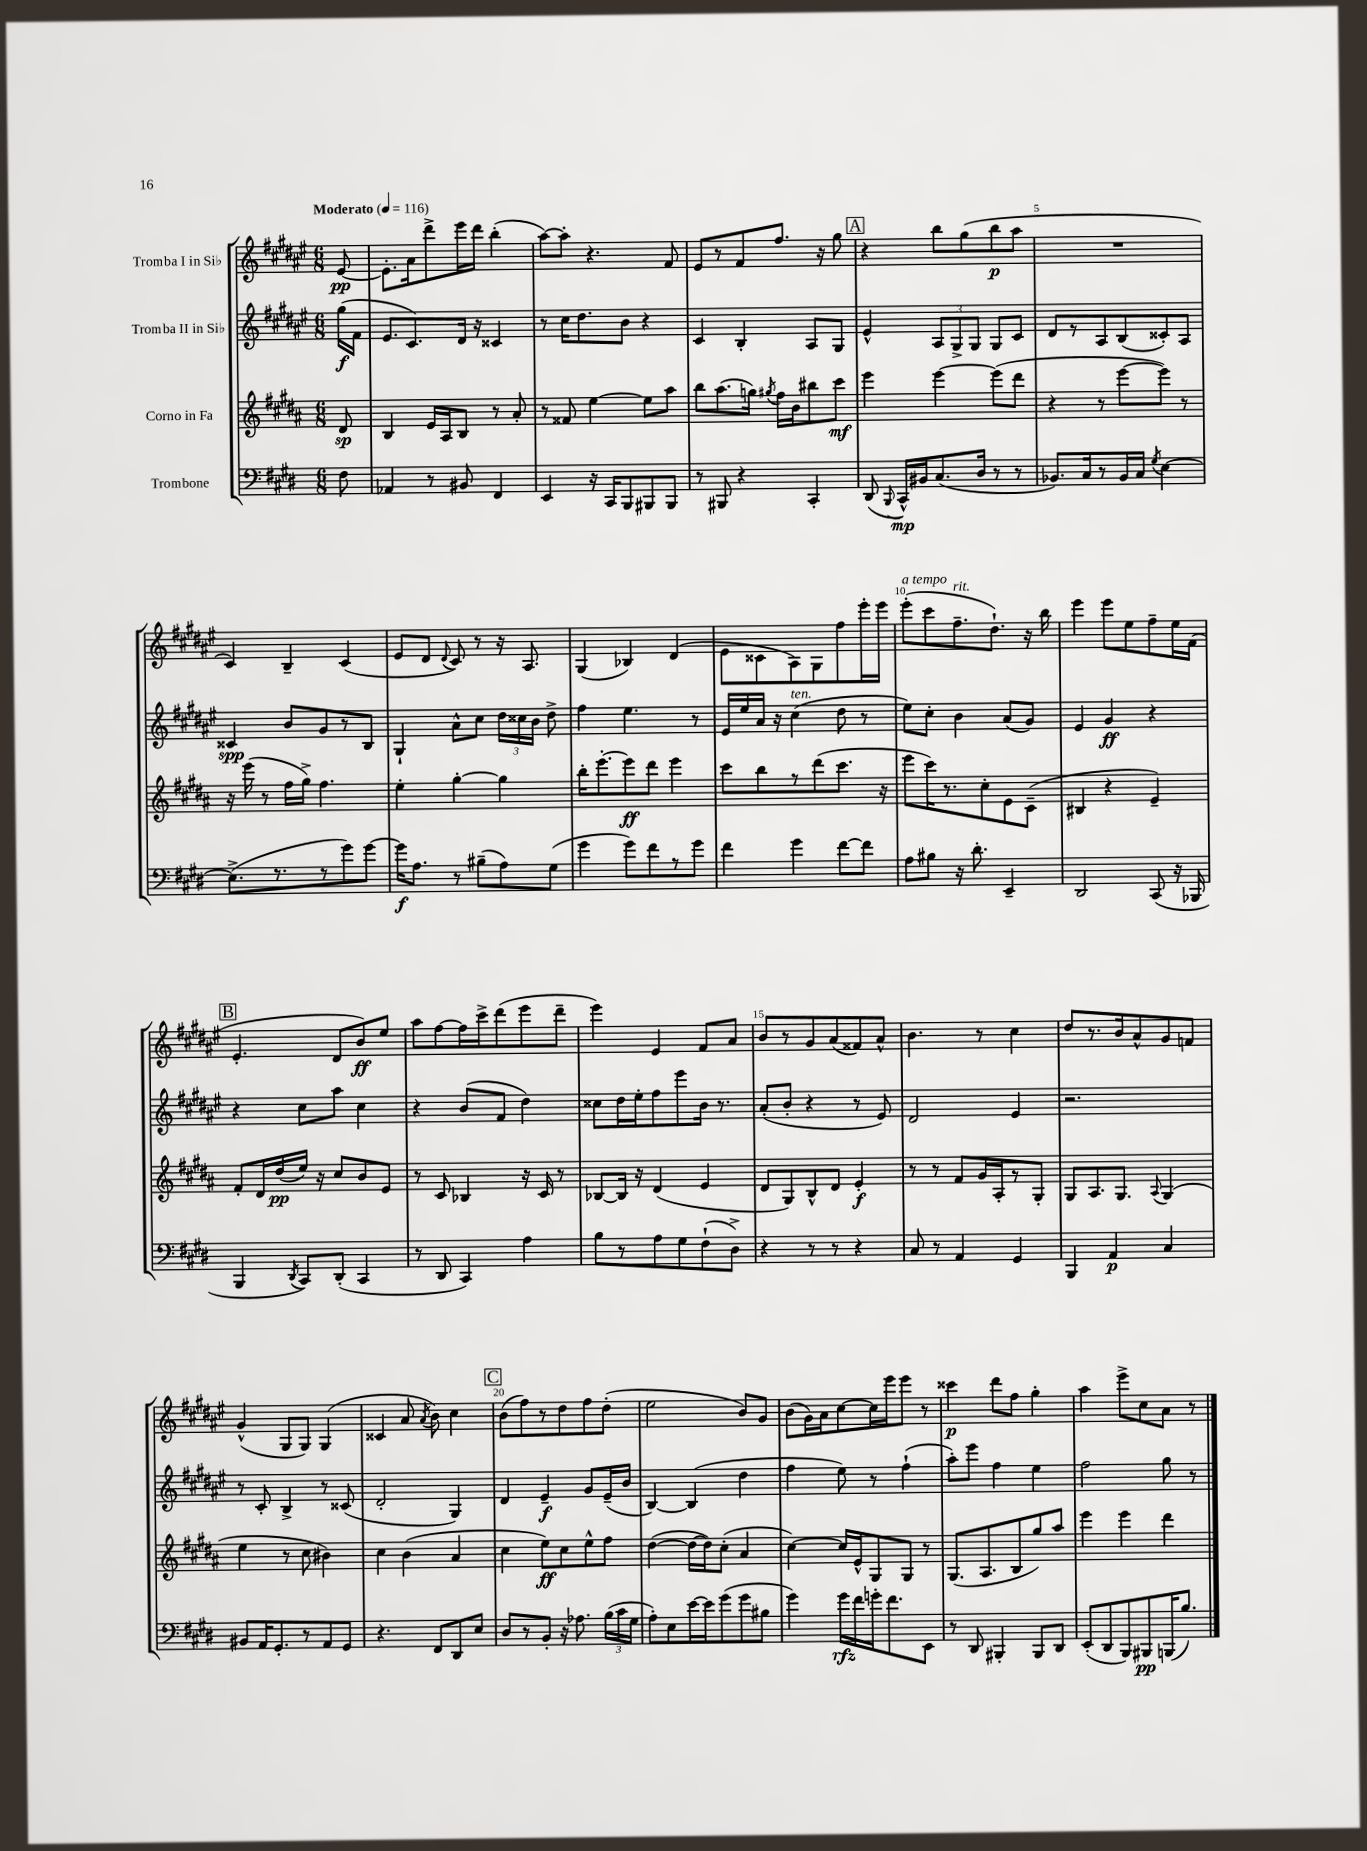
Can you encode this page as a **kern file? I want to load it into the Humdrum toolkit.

**kern	**kern	**kern	**kern
*staff4	*staff3	*staff2	*staff1
*clefF4	*clefG2	*clefG2	*clefG2
*k[f#c#g#d#]	*k[f#c#g#d#a#]	*k[f#c#g#d#a#e#]	*k[f#c#g#d#a#e#]
*M6/8	*M6/8	*M6/8	*M6/8
*MM116	*MM116	*MM116	*MM116
8F#	8d#	(16gg#	[8e#
.	.	16f#	.
=	=	=	=
4AA-	4B	8.e#	8.e#']
.	.	8.c#)	16a#
8r	16e	.	8ddd#^
.	16A#	.	.
8BB#	8B	16d#	16eee#
.	.	16r	16ddd#
4FF#	8r	4c##	(4bb'
.	8a#'	.	.
=	=	=	=
4EE	8r	8r	[8aa#)
.	8f##	16cc#	8aa#']
.	.	8.dd#	.
16r	[4ee	.	4.r
16CC#	.	.	.
8BBB	.	8b	.
8BBB#	8ee]	4r	.
8BBB#	8aa#	.	8f#
=	=	=	=
8r	8bb	4c#	8e#
8BBB#	(8.aa#	.	8r
4r	.	4B'	8f#
.	16gg)	.	.
.	8qgg#	.	.
.	16ff#	.	8.ff#
.	16b	.	.
4CC#'	8bb#	8A#	.
.	.	.	16r
.	8ccc#	8G#	8gg#
=	=	=	=
(8DD#	4eee	4e#^^	4r
8qqBBB	.	.	.
16CC#^^)	.	.	.
16BB#	.	.	.
(8.C#	[4eee	12A#	8bb
.	.	12G#^	.
.	.	.	(8gg#
.	.	12G#	.
16D#	.	.	.
8r	(8eee]	8G#	8bb
8r	8ddd#	8c#	8aa#
=	=	=	=
8.BB-)	4r	8d#	2.r
.	.	8r	.
16C#	.	.	.
8r	8r	8A#	.
16BB-	[8eee	(8B	.
16C#	.	.	.
8qG#	.	.	.
[4E	8eee])	8c##')	.
.	8r	8A#	.
=	=	=	=
(8.E^]	16r	4c##	4c#)
.	(16eee	.	.
.	8r	.	.
8.r	.	.	.
.	16ff#	8b	4B~
.	16gg#^)	.	.
8r	4.ff#	8g#	.
8g#)	.	8r	(4c#
[8g#	.	8B	.
=	=	=	=
16g#]	4ee'	4G#`	8e#
8.A	.	.	.
.	.	.	8d#
.	.	.	8qqd#
8r	[4gg#'	8a#^^	8c#)
(8B#~	.	8cc#	8r
8A)	4gg#]	24dd#	16r
.	.	24cc##	.
.	.	.	8.A#
.	.	24b	.
(8G#	.	8dd#^	.
=	=	=	=
4g#	16bb'	4ff#	(4G#
.	[8.eee'	.	.
8g#)	8eee]	4.ee#	4B-)
8f#	8ddd#	.	.
8r	4eee	.	(4d#
8g#	.	8r	.
=	=	=	=
4f#	8ccc#	16e#	8e#
.	.	16ee#	.
.	8bb	16a#	8c##
.	.	16r	.
4g#	8r	(4cc#	8A#)
.	(8ddd#	.	8G#
[8f#	8.ccc#	8dd#	8ff#
8f#]	.	8r	16eee#'
.	16r	.	16eee#
=	=	=	=
8A	8eee	8ee#)	(8eee#'
8B#	16ccc#)	8cc#'	8ccc#
.	8.r	.	.
16r	.	4b	8.ff#~
8.d#'	.	.	.
.	8cc#'	.	.
.	.	.	8.dd#`)
4EE~	8e	(8a#	.
.	(8c#~	8g#)	16r
.	.	.	16bb
=	=	=	=
2DD#	4B#	4e#	4eee#
.	4r	4g#	8eee#
.	.	.	8ee#
(8CC#	4e~)	4r	8ff#~
16r	.	.	16ee#
16BBB-	.	.	(16f#
=	=	=	=
4BBB	8f#'	4r	4.e#'
.	16d#	.	.
.	(16dd#	.	.
8qDD#	.	.	.
8CC#)	16ee)	8cc#	.
.	16r	.	.
(8DD#'	8cc#	8aa#	8d#
4CC#	8b	4cc#	8b)
.	8e	.	8ee#
=	=	=	=
8r	8r	4r	8aa#
8DD#	8c#	.	[8ff#
4CC#)	4B-	(8b	16ff#]
.	.	.	16ccc#^
.	.	8f#	(8ddd#
4A	16r	4dd#)	8eee#
.	16c#	.	.
.	8r	.	8ddd#~
=	=	=	=
8B	[8B-	8cc##	4eee#)
8r	16B-]	16dd#	.
.	16r	16ee#'	.
8A	(4d#	8ff#	4e#
8G#	.	8eee#	.
(8F#`	4e	16b	8f#
.	.	8.r	.
8D#^)	.	.	8a#
=	=	=	=
4r	8d#	(8a#'	8b
.	8G#)	8b'	8r
8r	8B^^	4r	8g#
8r	8d#	.	(8a#
4r	4e'	8r	8f##)
.	.	8e#)	8a#^^
=	=	=	=
8C#	8r	2d#	4.b
8r	8r	.	.
4AA	8f#	.	.
.	16g#	.	8r
.	16A#'	.	.
4GG#	8r	4e#	4cc#
.	8G#'	.	.
=	=	=	=
4BBB	8G#	2.r	8dd#
.	8.A#	.	8.r
4AA	.	.	.
.	8.G#	.	16b
.	.	.	8a#^^
.	8qqA#	.	.
4C#	(4G#	.	8g#
.	.	.	8f
=	=	=	=
8BB#	4ee	8r	(4g#^^
16AA	.	8c#'	.
8.GG#'	.	.	.
.	8r	4B^	8G#
8r	8cc#	.	8G#)
8AA	4b#)	8r	(4G#
8GG#	.	(8c##	.
=	=	=	=
4.r	4cc#	2d#'	4c##
.	(4b	.	8a#
.	.	.	8qa#
8FF#	.	.	8b)
8DD#	4a#	4G#)	4cc#
8E	.	.	.
=	=	=	=
8D#	4cc#	4d#	(8b
8r	.	.	8ff#)
8BB'	8ee)	4e#~	8r
16r	8cc#	.	8dd#
8.A-	.	.	.
.	8ee^^	8g#	8ff#
(24B	8ff#	(16e#~	(8dd#'
24c#	.	.	.
.	.	16b	.
24G#	.	.	.
=	=	=	=
8A')	([4dd#	[4B)	2ee#
8E	.	.	.
[16e	16dd#_	(4B]	.
16e]	16dd#])	.	.
(8g#	(8cc#'	.	.
8g#	4a#	4dd#	8b)
8B#	.	.	8g#
=	=	=	=
4g#)	[4cc#)	4ff#	(8b
.	.	.	16g#)
.	.	.	16a#
16g#	16cc#]	8ee#)	[8cc#
16f#	16e^^	.	.
16g'	8G#	8r	16cc#]
8.f#	.	.	16eee#
.	8G#	(4ff#`	8eee#
8EE	8r	.	8r
=	=	=	=
8r	(8.G#	8aa#')	4ccc##
8DD#	.	8eee#	.
.	8.A#	.	.
4BBB#'	.	4ff#	8ddd#
.	8B	.	8ff#
8BBB#	8gg#)	4ee#	4gg#'
8DD#	8aa#	.	.
=	=	=	=
(8EE'	4eee	2ff#	4aa#
8DD#	.	.	.
8BBB)	4eee	.	8eee#^
8BBB#	.	.	8cc#
(16BBB	4ddd#	8gg#	8a#
8.B)	.	.	.
.	.	8r	8r
==	==	==	==
*-	*-	*-	*-
